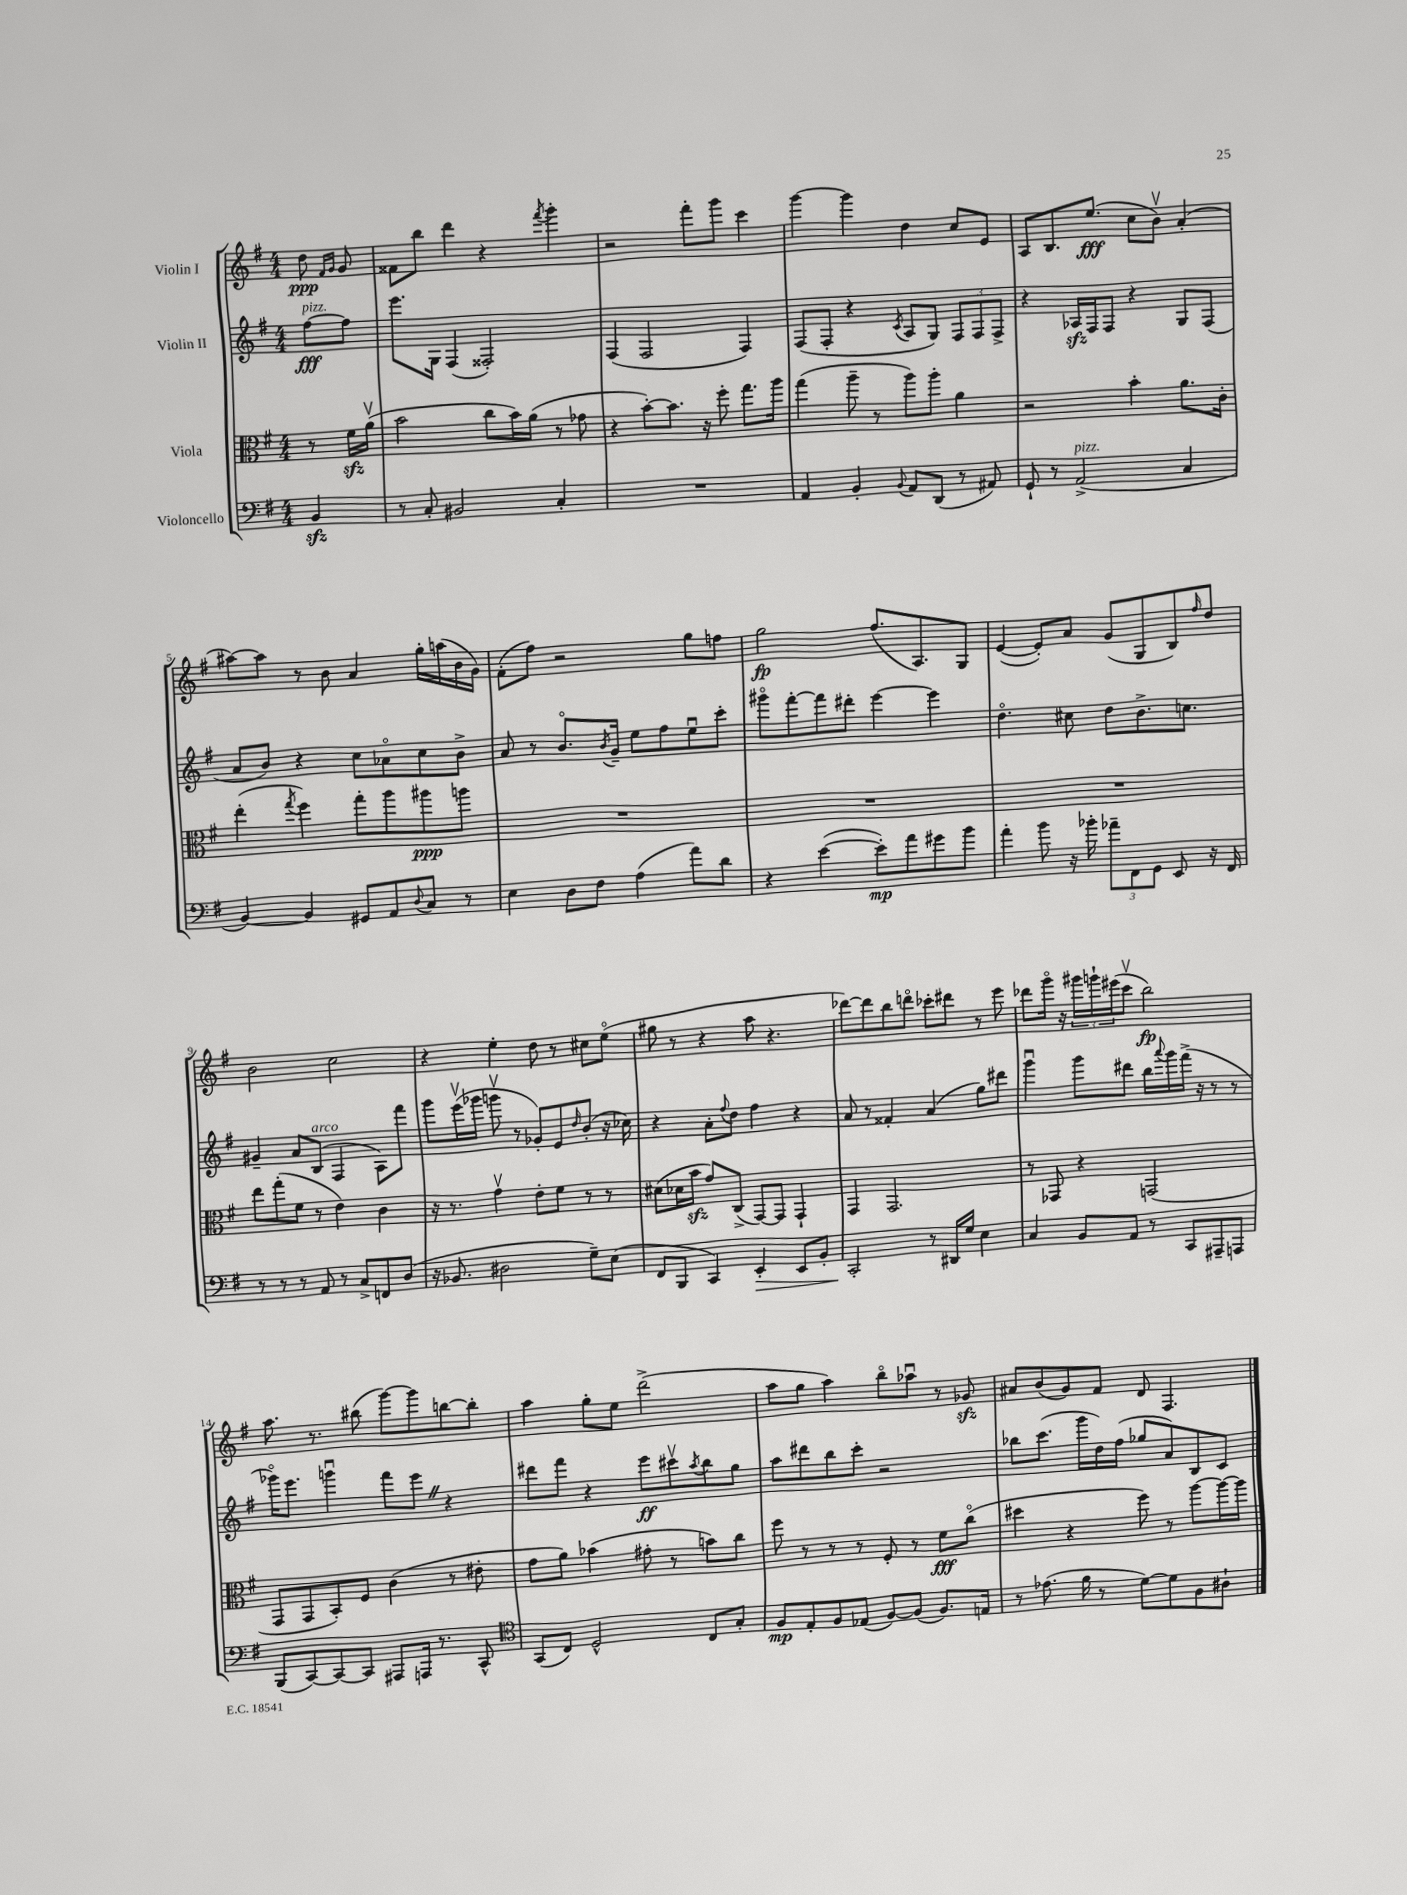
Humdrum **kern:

**kern	**dynam	**kern	**dynam	**kern	**dynam	**kern	**dynam
*part4	*part4	*part3	*part3	*part2	*part2	*part1	*part1
*staff4	*staff4	*staff3	*staff3	*staff2	*staff2	*staff1	*staff1
*I"Violoncello	*	*I"Viola	*	*I"Violin II	*	*I"Violin I	*
*clefF4	*	*clefC3	*	*clefG2	*	*clefG2	*
*k[f#]	*	*k[f#]	*	*k[f#]	*	*k[f#]	*
*M4/4	*	*M4/4	*	*M4/4	*	*M4/4	*
=	=	=	=	=	=	=	=
!	!	!	!	!LO:TX:a:i:t=pizz.	!	!	!
4BBzz/	.	8r	.	[8ff#\L	fff	8dd\	ppp
.	.	.	.	.	.	16qqf#/LL	.
.	.	.	.	.	.	16qqg/JJ	.
.	.	16f#zz\LL	.	8ff#\J]	.	8g/	.
.	.	(16av\JJ	.	.	.	.	.
=1	=1	=1	=1	=1	=1	=1	=1
8r	.	2b\	.	8.eee\L	.	8f##X\L	.
8C'/	.	.	.	.	.	8bb\J	.
.	.	.	.	16G\Jk	.	.	.
2BB#X/	.	.	.	(4F#/	.	4ddd\	.
.	.	8cc\L	.	2F##X'/)	.	4r	.
.	.	16b\L)	.	.	.	.	.
.	.	(16a\JJ	.	.	.	.	.
.	.	.	.	.	.	8qfff#/	.
4C'/	.	8r	.	.	.	4ggg'\	.
.	.	8g-X\	.	.	.	.	.
=2	=2	=2	=2	=2	=2	=2	=2
1r	.	4r	.	(4F#/	.	2r	.
.	.	[8b'\L)	.	2F#/	.	.	.
.	.	8.b\J]	.	.	.	.	.
.	.	.	.	.	.	8fff#'\L	.
.	.	16r	.	.	.	.	.
.	.	8ff#'\	.	.	.	8ggg\J	.
.	.	8.gg\L	.	4F#/)	.	4ccc\	.
.	.	16aa\Jk	.	.	.	.	.
=3	=3	=3	=3	=3	=3	=3	=3
4AA/	.	(4gg\	.	(8F#/L	.	[4ggg\	.
.	.	.	.	8F#'/J	.	.	.
4BB'/	.	8aa~\	.	4r	.	4ggg\]	.
.	.	8r	.	.	.	.	.
8qqBB/	.	.	.	8qc/	.	.	.
8AA/L	.	8aa\L)	.	8A/L	.	4dd\	.
(8DD/J	.	8aa'\J	.	8G/J)	.	.	.
8r	.	4a\	.	12F#/L	.	8cc/L	.
.	.	.	.	12F#/	.	.	.
8AA#X/)	.	.	.	.	.	8e/J	.
.	.	.	.	12F#^/J	.	.	.
=4	=4	=4	=4	=4	=4	=4	=4
8GG`/	.	2r	.	4r	.	8A/L	.
8r	.	.	.	.	.	8.B/	.
!LO:TX:a:i:t=pizz.	!	!	!	!	!	!	!
(2AA^/	.	.	.	16A-Xzz/LL	.	.	.
.	.	.	.	16F#/J	.	(8.ee/J	fff
.	.	.	.	8F#/J	.	.	.
.	.	4b'\	.	4r	.	8cc\L	.
.	.	.	.	.	.	8bv\J)	.
4C/	.	8.a\L	.	8G/L	.	(4a'/	.
.	.	.	.	(8F#/J	.	.	.
.	.	16c'\Jk	.	.	.	.	.
!!LO:LB:g=z
=5	=5	=5	=5	=5	=5	=5	=5
[4BB/)	.	(4ee'\	.	8a/L	.	[8aa#X\L)	.
.	.	.	.	8b/J)	.	8aa#\J]	.
.	.	8qgg/	.	.	.	.	.
4BB/]	.	4ff#\)	.	4r	.	8r	.
.	.	.	.	.	.	8b\	.
8GG#X/L	.	8gg'\L	.	8cc\L	.	4a/	.
8AA/	.	8aa\	.	8a-X\	.	.	.
8qqD/	.	.	.	.	.	.	.
8C/J	.	8aa#X\	ppp	8cc\	.	16gg'\LL	.
.	.	.	.	.	.	(16aan\	.
8r	.	8aan\J	.	8b^\J	.	16b\	.
.	.	.	.	.	.	16g\JJ)	.
=6	=6	=6	=6	=6	=6	=6	=6
4E\	.	1r	.	8a/	.	(8f#'\L	.
.	.	.	.	8r	.	8ff#\J)	.
8D\L	.	.	.	8.b/L	.	2r	.
8F#\J	.	.	.	.	.	.	.
.	.	.	.	8qb/	.	.	.
.	.	.	.	16g~/Jk	.	.	.
(4A\	.	.	.	8ee\L	.	.	.
.	.	.	.	8ff#\	.	.	.
8a\L)	.	.	.	8eeu\	.	8gg\L	.
8d\J	.	.	.	8ccc'\J	.	8ffn\J	.
=7	=7	=7	=7	=7	=7	=7	=7
4r	.	1r	.	8ggg#X\L	.	2gg\	fp
.	.	.	.	[8fff#'\	.	.	.
([4e\	.	.	.	8fff#\]	.	.	.
.	.	.	.	8ddd#X'\J	.	.	.
8e'\L])	mp	.	.	[4eee\	.	(8.ff#/L	.
8a\	.	.	.	.	.	.	.
.	.	.	.	.	.	8.A/)	.
8g#X\	.	.	.	4eee\]	.	.	.
8b\J	.	.	.	.	.	8G/J	.
=8	=8	=8	=8	=8	=8	=8	=8
4a'\	.	1r	.	4.dd\	.	([4e/	.
8b\	.	.	.	.	.	8e'/L])	.
16r	.	.	.	8cc#X\	.	8a/J	.
16b-X'\	.	.	.	.	.	.	.
12a-X~\L	.	.	.	8dd\L	.	(8g/L	.
12FF#\	.	.	.	.	.	.	.
.	.	.	.	8.b^\	.	8G/	.
12GG\J	.	.	.	.	.	.	.
8EE/	.	.	.	.	.	8B/)	.
.	.	.	.	8.ccn\J	.	.	.
.	.	.	.	.	.	16qqff#/	.
16r	.	.	.	.	.	8dd/J	.
16FF#/	.	.	.	.	.	.	.
!!LO:LB:g=z
=9	=9	=9	=9	=9	=9	=9	=9
8r	.	8ee\L	.	4g#X~/	.	2b\	.
8r	.	(8gg'\	.	.	.	.	.
8r	.	8f#\J	.	8a/L	.	.	.
!	!	!	!	!LO:TX:a:i:t=arco	!	!	!
8AA/	.	8r	.	(8B/J	.	.	.
8r	.	4e\)	.	4F#/	.	2cc\	.
8C^/L	.	.	.	.	.	.	.
8FFn/	.	4c\	.	8A\L)	.	.	.
(8D/J	.	.	.	8fff#\J	.	.	.
=10	=10	=10	=10	=10	=10	=10	=10
16r	.	16r	.	8ggg\L	.	4r	.
8.BB-X/	.	8.r	.	.	.	.	.
.	.	.	.	(16eeev\L	.	.	.
.	.	.	.	16ggg-X\JJ	.	.	.
2D#X\	.	4gv\	.	8gggnv\	.	4ee'\	.
.	.	.	.	8r	.	.	.
.	.	8e'\L	.	8g-X'/L)	.	8dd\	.
.	.	8f#\J	.	8e/	.	8r	.
.	.	.	.	16qqdd/	.	.	.
8G~\L)	.	8r	.	(8b'/J	.	8cc#X\L	.
(8E\J	.	8r	.	16r	.	(8ee\J	.
.	.	.	.	16cc-X\)	.	.	.
=11	=11	=11	=11	=11	=11	=11	=11
8FF#/L	.	(8d#X\L	.	4r	.	8gg#X\	.
8BBB/J	.	16d-X\L	.	.	.	8r	.
.	.	16bzz\JJ	.	.	.	.	.
4CC/)	.	8g/L)	.	8a'\L	.	4r	.
.	.	.	.	8qqff#/	.	.	.
.	.	(8C^/J	.	8dd\J	.	.	.
!	!LO:HP:b	!	!	!	!	!	!
4EE'/	>	[8GG/L)	.	4ff#\	.	8aa\	.
.	.	8GG/J]	.	.	.	4.r	.
8EE/L	.	4GG`/	.	4r	.	.	.
8BB'/J	.	.	.	.	.	.	.
=12	=12	=12	=12	=12	=12	=12	=12
2CC'/	.	4GG/	.	8a/	.	[8ddd-X\L)	.
.	.	.	.	8r	.	8ddd-\]	.
.	.	2.GG/	.	4f##X'/	.	8bb\	.
.	.	.	.	.	.	8dddn\J	.
8r	]	.	.	(4a/	.	8ccc-X'\L	.
16DD#X/LL	.	.	.	.	.	8ddd#X\J	.
16G/JJ	.	.	.	.	.	.	.
4E\	.	.	.	8gg\L)	.	8r	.
.	.	.	.	8ddd#X\J	.	8eee\	.
=13	=13	=13	=13	=13	=13	=13	=13
4C/	.	8r	.	4gggu\	.	8ddd-X\L	.
.	.	8GG-X/	.	.	.	16ggg\Jk	.
.	.	.	.	.	.	16r	.
8BB/L	.	4r	.	8ggg\L	.	24ggg#X\LL	.
.	.	.	.	.	.	24gggn`\	.
.	.	.	.	.	.	(24eee#X\J	.
8AA/J	.	.	.	8ddd#X\J	.	8cccv\J	.
8r	.	(2GGn/	.	16bb\LL	.	2bb\)	fp
.	.	.	.	8qqaaa/	.	.	.
.	.	.	.	16ggg\	.	.	.
8CC/L	.	.	.	(16fff#^\JJ	.	.	.
.	.	.	.	16r	.	.	.
8AAA#X~/	.	.	.	8r	.	.	.
8AAAn/J	.	.	.	8r	.	.	.
!!LO:LB:g=z
=14	=14	=14	=14	=14	=14	=14	=14
(8BBB/L	.	8GG/L	.	16ggg-X\KL)	.	8.aa\	.
.	.	.	.	8.eee\J	.	.	.
[8CC/)	.	8GG/	.	.	.	.	.
.	.	.	.	.	.	8.r	.
8CC/_	.	8BB'/)	.	4gggnu\	.	.	.
8CC/J]	.	8F#/J	.	.	.	(8bb#X\	.
8AAA#X/L	.	(4c\	.	8fff#\L	.	[8ggg\L)	.
16AAAn/Jk	.	.	.	8eeeZ\J	.	8ggg\]	.
8.r	.	.	.	.	.	.	.
.	.	8r	.	4r	.	[8bbn\	.
8CC^^/	.	8e#X'\	.	.	.	8bb'\J]	.
=15	=15	=15	=15	=15	=15	=15	=15
*clefC4	*	*	*	*	*	*	*
(8GG/L	.	8g\L	.	8ddd#X\L	.	4aa\	.
8C/J)	.	8a\J)	.	8fff#\J	.	.	.
2D^^/	.	(4b-X\	.	4r	.	8gg'\L	.
.	.	.	.	.	.	8ee\J	.
.	.	8g#X'\	.	8eee\L	ff	(2ddd^\	.
.	.	8r	.	8ccc#Xv\	.	.	.
.	.	.	.	8qaa/	.	.	.
8C/L	.	8bn\L)	.	8bb\	.	.	.
8G'/J	.	8cc\J	.	8gg\J	.	.	.
=16	=16	=16	=16	=16	=16	=16	=16
8F#/L	mp	8ff#\	.	8aa\L	.	8aa\L	.
8E'/	.	8r	.	8ddd#X\	.	8gg\J	.
8F#/	.	8r	.	8bb\	.	4aa\)	.
(8E-X/J	.	8r	.	8ccc'\J	.	.	.
[8F#/L)	.	8F#'/	.	2r	.	8bb\L	.
(8F#/J]	.	8r	.	.	.	8aa-Xu\J	.
8.F#/L)	.	8f#\L	fff	.	.	8r	.
.	.	(8cc\J	.	.	.	8g-Xzz/	.
16En/Jk	.	.	.	.	.	.	.
=17	=17	=17	=17	=17	=17	=17	=17
8r	.	4dd#X\	.	8bb-X\L	.	8a#X/L	.
(8.e-X\	.	.	.	(8.ccc\J	.	(8b/	.
.	.	4r	.	.	.	8g/)	.
16f#\	.	.	.	16ggg\LL	.	.	.
8r	.	.	.	16dd\)	.	8f#/J	.
.	.	.	.	(16ff#\JJ	.	.	.
[8d\L)	.	8ff#\)	.	8gg-X/L	.	8d/	.
8d\]	.	8r	.	8a/)	.	4.F#/	.
8F#\	.	[8aa\L	.	8B/	.	.	.
8A#X`\J	.	16aa\L_	.	8c/J	.	.	.
.	.	16aa\JJ]	.	.	.	.	.
==	==	==	==	==	==	==	==
*-	*-	*-	*-	*-	*-	*-	*-
